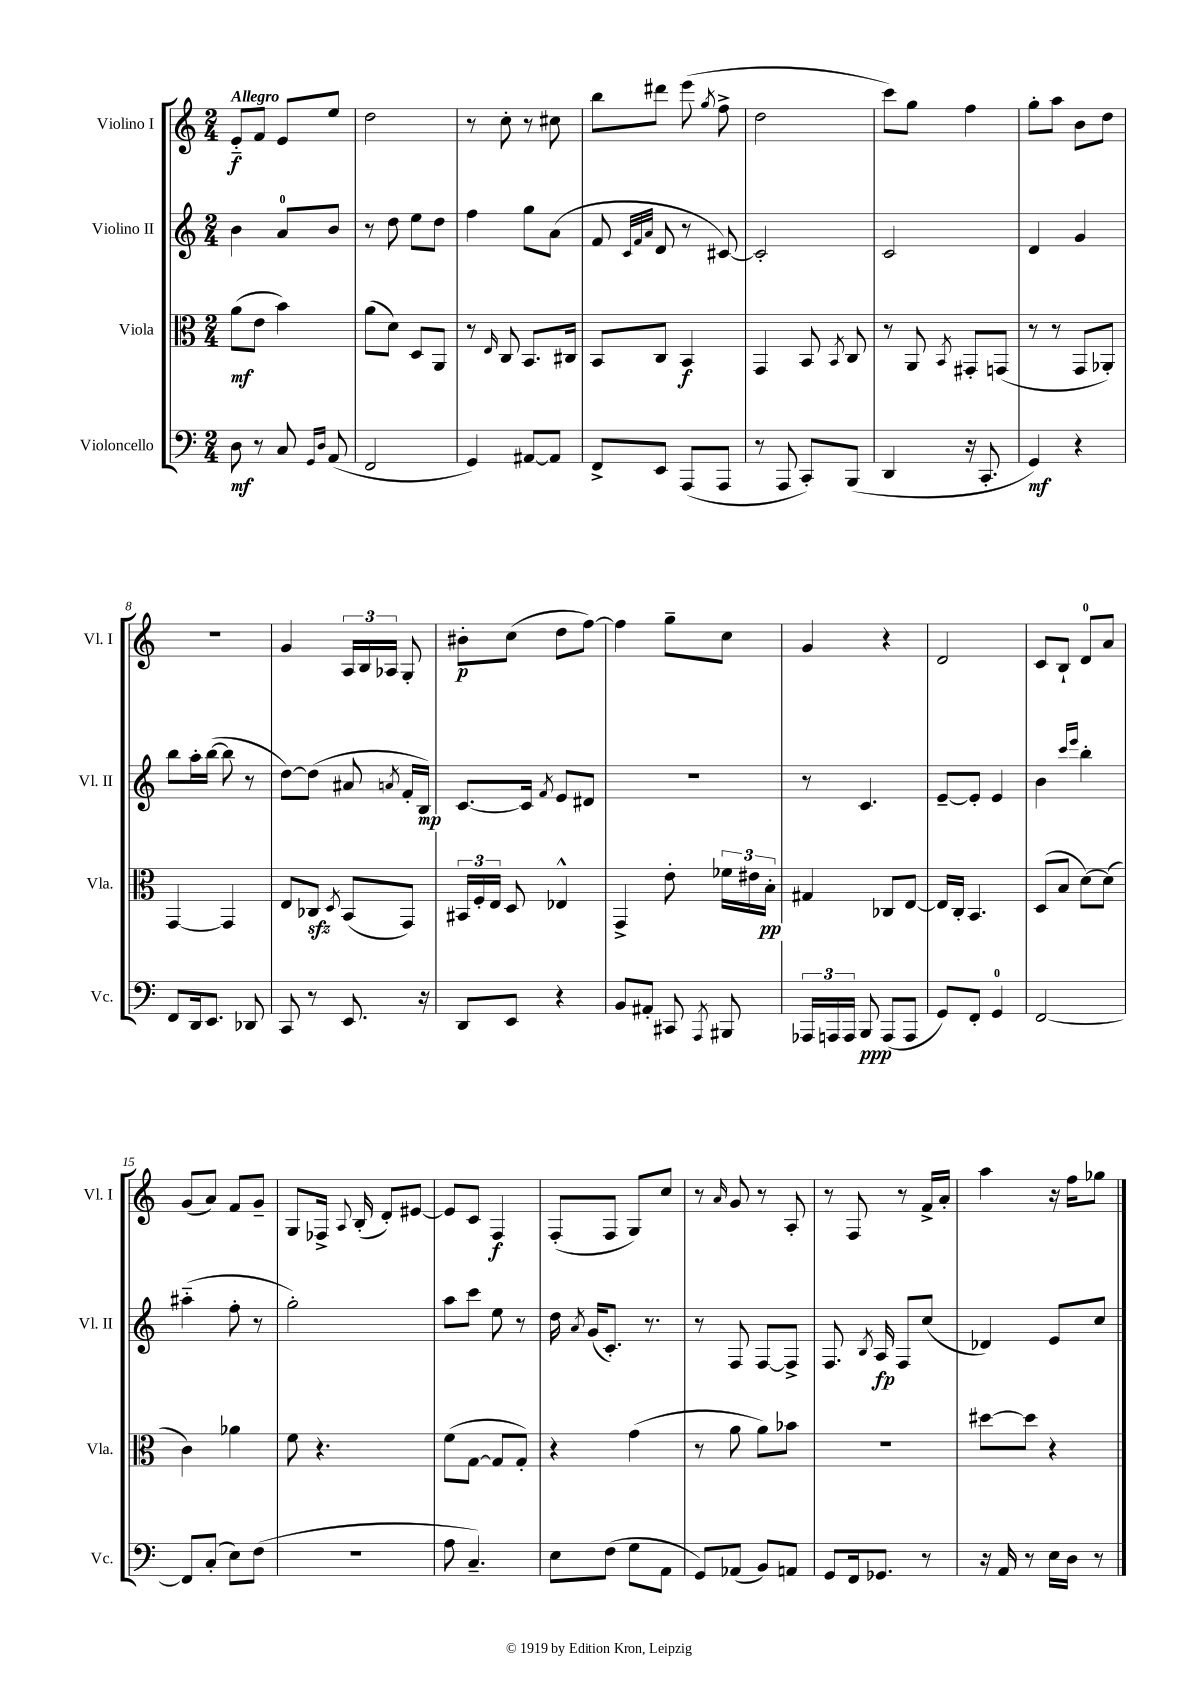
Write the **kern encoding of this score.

**kern	**kern	**kern	**kern
*staff4	*staff3	*staff2	*staff1
*clefF4	*clefC3	*clefG2	*clefG2
*k[]	*k[]	*k[]	*k[]
*M2/4	*M2/4	*M2/4	*M2/4
8D	(8a	4b	8e'~
8r	8e	.	8f
8C	4b)	8a	8e
16qqGG	.	.	.
16qqD	.	.	.
(8AA	.	8b	8ee
=	=	=	=
2FF	(8a	8r	2dd
.	8d)	8dd	.
.	8D	8ee	.
.	8AA	8dd	.
=	=	=	=
4GG)	8r	4ff	8r
.	16qqE	.	.
.	8C	.	8cc'
[8AA#	8.BB	8gg	8r
8AA#]	.	(8a	8cc#
.	16C#	.	.
=	=	=	=
8FF^	8BB	8f	8bb
.	.	32qqc	.
.	.	32qqf	.
.	.	32qqa	.
8EE	8C	8d	8ddd#
(8AAA	4BB	8r	(8eee
.	.	.	8qgg
8AAA	.	[8c#)	8ff^
=	=	=	=
8r	4GG	2c#']	2dd
8AAA	.	.	.
8CC')	8BB	.	.
.	8qBB	.	.
(8BBB	8C	.	.
=	=	=	=
4DD	8r	2c	8ccc)
.	8AA	.	8gg
.	8qBB	.	.
16r	8GG#'	.	4ff
8.CC'	.	.	.
.	(8GG	.	.
=	=	=	=
4GG)	8r	4d	8gg'
.	8r	.	8aa
4r	8GG	4g	8b
.	8AA-')	.	8dd
=	=	=	=
8FF	[4GG	8bb	2r
16DD	.	16aa'	.
8.EE	.	([16bb	.
.	4GG]	8bb]	.
8DD-	.	8r	.
=	=	=	=
8CC	8E	[8dd)	4g
8r	8C-	(8dd]	.
.	8qD	.	.
8.EE	(8BB	8a#	24A
.	.	.	24B
.	.	.	24A-
.	.	8qa	.
.	8GG)	16f'	8G'
16r	.	16B)	.
=	=	=	=
8DD	24BB#	[8.c	8b#'
.	24F'	.	.
.	24E	.	.
8EE	8D	.	(8cc
.	.	16c]	.
.	.	8qf	.
4r	4E-^^	8e	8dd
.	.	8d#	[8ff)
=	=	=	=
8BB	4GG^	2r	4ff]
8AA#'	.	.	.
8CC#	8e'	.	8gg~
8qAAA	.	.	.
8BBB#	24f-	.	8cc
.	24e#	.	.
.	24B'	.	.
=	=	=	=
24AAA-	4G#	8r	4g
24AAA	.	.	.
24AAA	.	.	.
8BBB	.	4.c	.
(8AAA	8C-	.	4r
8AAA	[8E	.	.
=	=	=	=
8GG)	16E]	[8e~	2d
.	16C'	.	.
8FF'	4.BB	8e']	.
4GG	.	4e	.
=	=	=	=
[2FF	(8D	4b	8c
.	8B	.	8B`
.	.	16qqccc	.
.	.	16qqeee	.
.	[8d)	4bb'	8d
.	(8d]	.	8a
=	=	=	=
8FF]	4c)	(4aa#'~	(8g
(8C'	.	.	8a)
8E)	4a-	8ff'	8f
(8F	.	8r	8g~
=	=	=	=
2r	8f	2gg')	8G
.	4.r	.	16F-^
.	.	.	8qqA
.	.	.	(16B'
.	.	.	8d')
.	.	.	[8e#
=	=	=	=
8A	(8f	8aa	8e#]
4.C~)	[8G	8ccc	8c
.	8G]	8ee	4F
.	8G')	8r	.
=	=	=	=
8E	4r	16dd	(8F'
.	.	8qa	.
.	.	(16g	.
(8F	.	8.c')	8F
8G	(4g	.	8G)
.	.	8.r	.
8AA	.	.	8cc
=	=	=	=
8GG)	8r	8r	8r
.	.	.	16qqa
(8AA-	8a	8F	8g
8BB)	8a)	[8F	8r
8AA	8b-	8F^]	8A'
=	=	=	=
8GG	2r	8.F	8r
16FF	.	.	8F
.	.	8qB	.
8.GG-	.	16A	.
.	.	8F	8r
8r	.	(8cc	16f^
.	.	.	16a'
=	=	=	=
16r	[8dd#	4d-)	4aa
16AA	.	.	.
8r	8dd#]	.	.
16E	4r	8e	16r
16D	.	.	16ff
8r	.	8cc	8gg-
==	==	==	==
*-	*-	*-	*-
